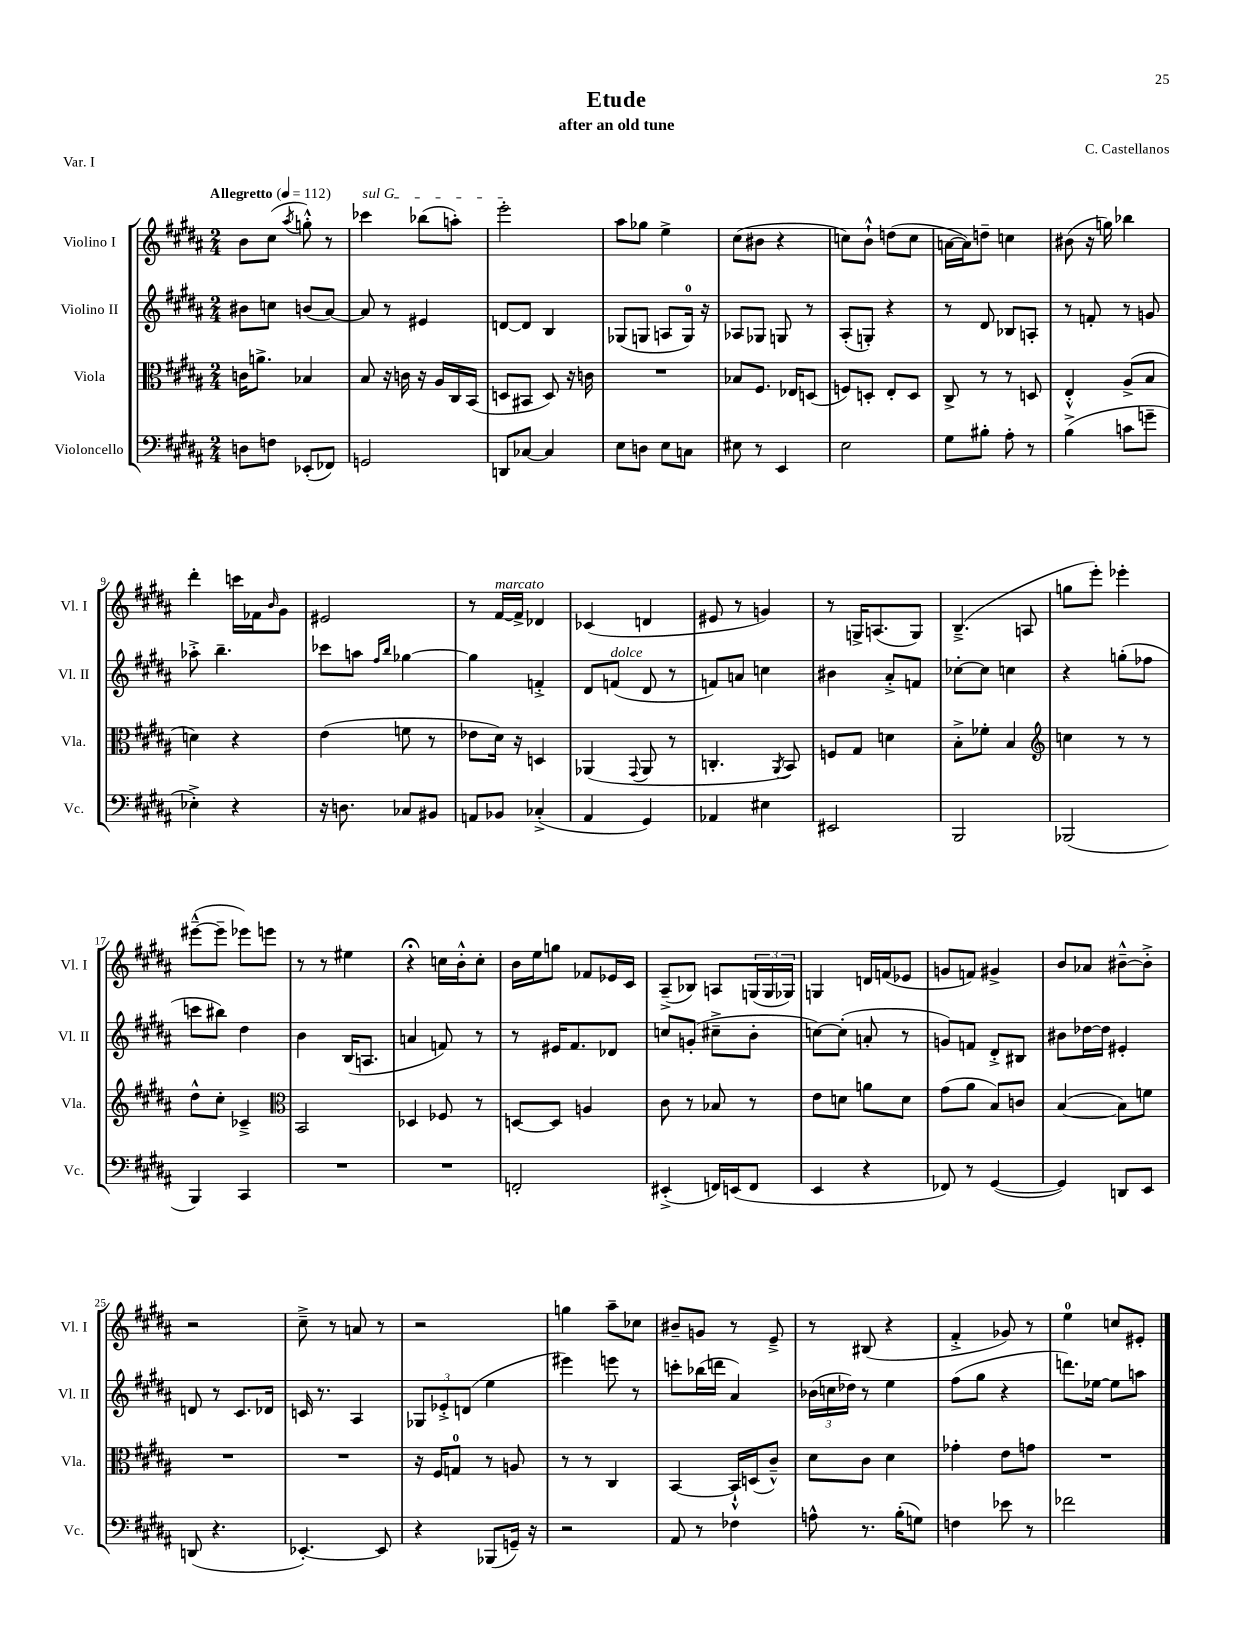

**kern	**kern	**kern	**kern
*part4	*part3	*part2	*part1
*staff4	*staff3	*staff2	*staff1
*I"Violoncello	*I"Viola	*I"Violino II	*I"Violino I
*I'Vc.	*I'Vla.	*I'Vl. II	*I'Vl. I
*clefF4	*clefC3	*clefG2	*clefG2
*k[f#c#g#d#a#]	*k[f#c#g#d#a#]	*k[f#c#g#d#a#]	*k[f#c#g#d#a#]
*M2/4	*M2/4	*M2/4	*M2/4
*MM112	*MM112	*MM112	*MM112
=1	=1	=1	=1
!	!	!	!LO:TX:a:B:t=Allegretto
8Dn\L	16cn\KL	8b#X\L	8b\L
.	8.an^\J	.	.
8Fn\J	.	8ccn\J	(8cc#\J
.	.	.	8qaa#/
(8EE-X'/L	4B-X/	(8bn/L	8ggn'^^\)
8FF-X/J)	.	[8a#/J)	8r
=2	=2	=2	=2
!	!	!	!LO:TX:a:i:t=sul G
2GGn/	8B/	8a#/]	4ccc-X\
.	16r	8r	.
.	16cn\	.	.
.	16r	4e#X/	(8bb-X\L
.	16A#/LL	.	.
.	16C#/	.	8aan'\J)
.	(16BB/JJ	.	.
=3	=3	=3	=3
8DDn/L	8Dn/L	[8dn/L	2eee'\
[8C-X/J	8BB#X/J	8d/J]	.
4C-/]	8D/)	4B/	.
.	16r	.	.
.	16cn\	.	.
=4	=4	=4	=4
8E\L	2r	(8G-X/L	8aa#\L
8Dn\J	.	8Gn/J	8gg-X\J
8E\L	.	8An/L	4ee^\
8Cn\J	.	16G/Jk)	.
.	.	16r	.
=5	=5	=5	=5
8E#X\	8B-X/L	8A-X/L	(8cc#\L
8r	8.F#/J	8G-X/J	8b#X\J
4EE/	.	8Gn/	4r
.	16E-X/KL	.	.
.	(8Dn/J	8r	.
=6	=6	=6	=6
2E\	8Fn/L)	(8A#'/L	8ccn\L)
.	8Dn'/J	8Gn'/J)	8b`^^\J
.	8E'/L	4r	(8ddn\L
.	8D/J	.	8cc\J
=7	=7	=7	=7
8G#\L	8C#^/	8r	[16an\LL
.	.	.	16a\J])
8B#X'\J	8r	8d#/	8ddn~\J
8A#'\	8r	8B-X/L	4ccn\
8r	8Dn/	8An'/J	.
=8	=8	=8	=8
(4B^\	4E'^^/	8r	(8b#X\
.	.	8fn'/	16r
.	.	.	16ggn\)
8cn\L	(8A#^/L	8r	4bb-X\
8gn~\J	8B/J	8gn/	.
!!LO:LB:g=z
=9	=9	=9	=9
4E-X'^\)	4dn\)	8aa-X'^\	4ddd#'\
.	.	4.bb~\	.
4r	4r	.	16cccn\LL
.	.	.	16f-X\J
.	.	.	16qqb/
.	.	.	8g#\J
=10	=10	=10	=10
16r	(4e\	8ccc-X\L	2e#X/
8.Dn\	.	.	.
.	.	8aan\J	.
.	.	16qqff#/LL	.
.	.	16qqbb/JJ	.
8C-X/L	8fn\	[4gg-X\	.
8BB#X/J	8r	.	.
=11	=11	=11	=11
8AAn/L	8e-X\L	4gg-\]	8r
!	!	!	!LO:TX:a:i:t=marcato
8BB-X/J	16d#\Jk)	.	[16f#/LL
.	16r	.	16f#^/JJ]
(4C-X'^/	4Dn/	4fn'^/	4d-X/
=12	=12	=12	=12
4AA#/	(4AA-X/	8d#/L	(4c-X/
!	!	!LO:TX:a:i:t=dolce	!
.	.	(8fn/J	.
.	8qqGG#/	.	.
4GG#/)	8AA-/	8d#/	4dn/
.	8r	8r	.
=13	=13	=13	=13
4AA-X/	4.Cn'/	8fn/L)	8e#X/
.	.	8an/J	8r
4E#X\	.	4ccn\	4gn/)
.	8qAA#/	.	.
.	8BB/)	.	.
=14	=14	=14	=14
2EE#X/	8Fn/L	4b#X\	8r
.	8G#/J	.	16Gn^/KL
.	.	.	(8.An/
.	4dn\	8a#'^/L	.
.	.	8fn/J	8G/J)
=15	=15	=15	=15
2BBB/	8B'^\L	[8cc-X'\L	(4.B~^/
.	8f-X'\J	8cc-\J]	.
.	4B/	4ccn\	.
.	.	.	8An/
=16	=16	=16	=16
*	*clefG2	*	*
(2BBB-X/	4ccn\	4r	8ggn\L
.	.	.	8eee'\J)
.	8r	(8ggn'\L	4eee-X'\
.	8r	8ff-X\J	.
!!LO:LB:g=z
=17	=17	=17	=17
4BBB/)	8dd#^^\L	8cccn\L	([8eee#X~^^\L
.	8cc#'\J	8bb#X\J)	8eee#~\J]
4CC#/	4c-X~^/	4dd#\	8eee-X\L)
.	.	.	8eeen\J
=18	=18	=18	=18
*	*clefC3	*	*
2r	2BB/	4b\	8r
.	.	.	8r
.	.	(16B/KL	4ee#X\
.	.	8.An/J	.
=19	=19	=19	=19
2r	4D-X/	4an/	4r;<
.	8F-X/	8fn/)	16ccn\LL
.	.	.	16b'^^\J
.	8r	8r	8cc'\J
=20	=20	=20	=20
2FFn'/	[8Dn/L	8r	16b\LL
.	.	.	16ee\J
.	8D/J]	16e#X/KL	8ggn\J
.	.	8.f#/	.
.	4An/	.	8f-X/L
.	.	8d-X/J	16e-X/L
.	.	.	16c#/JJ
=21	=21	=21	=21
(4EE#X'^/	8c#\	8ccn/L	(8A#~^/L
.	8r	(8gn'/J	8B-X/J)
16FFn/LL)	8B-X/	8cc#X~^\L	8An/L
(16EEn/J	.	.	.
8FF/J	8r	8b'\J	(24Gn/L
.	.	.	24G/
.	.	.	24G-X/JJ)
=22	=22	=22	=22
4EE/	8e\L	[8ccn\L)	4Gn/
.	8dn\J	(8cc'\J]	.
4r	8an\L	8an'/	16dn/LL
.	.	.	(16fn/J
.	8d\J	8r	8e-X/J
=23	=23	=23	=23
8FF-X/)	(8g#\L	8gn/L)	8gn/L
8r	8a#\J	8fn/J	8fn/J)
([4GG#/	8B/L)	8d#'^/L	4g#X^/
.	8cn/J	8B#X/J	.
=24	=24	=24	=24
4GG#/])	([4B/	8b#X\L	8b/L
.	.	[16dd-X\L	8a-X/J
.	.	16dd-\JJ]	.
8DDn/L	8B\L])	4e#X'/	[8b#X~^^\L
8EE/J	8fn\J	.	8b#'^\J]
!!LO:LB:g=z
=25	=25	=25	=25
(8DDn/	2r	8dn/	2r
4.r	.	8r	.
.	.	8.c#/L	.
.	.	16d-X/Jk	.
=26	=26	=26	=26
[4.EE-X'/)	2r	16cn/	8cc#~^\
.	.	8.r	.
.	.	.	8r
.	.	4A#/	8an/
8EE-/]	.	.	8r
=27	=27	=27	=27
4r	16r	12G-X/L	2r
.	16F#/KL	.	.
.	.	12e-X'^/	.
.	8Gn/J	.	.
.	.	(12dn/J	.
(8BBB-X/L	8r	4ee\	.
16GGn~/Jk)	8An/	.	.
16r	.	.	.
=28	=28	=28	=28
2r	8r	4eee#X\)	4ggn\
.	8r	.	.
.	4C#/	8eeen\	8aa#~\L
.	.	8r	8cc-X\J
=29	=29	=29	=29
8AA#/	[4BB/	8cccn'\L	8b#X~/L
8r	.	(16bb-X\L	8gn/J
.	.	16dddn\JJ	.
4F-X\	16BB`^^/LL]	4a#/)	8r
.	(16Dn/J	.	.
.	8c#~^^/J)	.	8e~^/
=30	=30	=30	=30
8An^^\	8d#\L	(24b-X\LL	8r
.	.	24ccn\	.
.	.	24dd-X\JJ)	.
8.r	8c#\J	8r	(8B#X/
.	4d#\	4ee\	4r
(16B'\KL	.	.	.
8Gn\J)	.	.	.
=31	=31	=31	=31
4Fn\	4g-X'\	(8ff#\L	4f#'^/
.	.	8gg#\J	.
8e-X\	8e\L	4r	8g-X/)
8r	8gn\J	.	8r
=32	=32	=32	=32
2f-X\	2r	8.dddn\L)	4ee\
.	.	[16ee-X\Jk	.
.	.	8ee-\L]	8ccn/L
.	.	8aan\J	8e#X'/J
==	==	==	==
*-	*-	*-	*-
